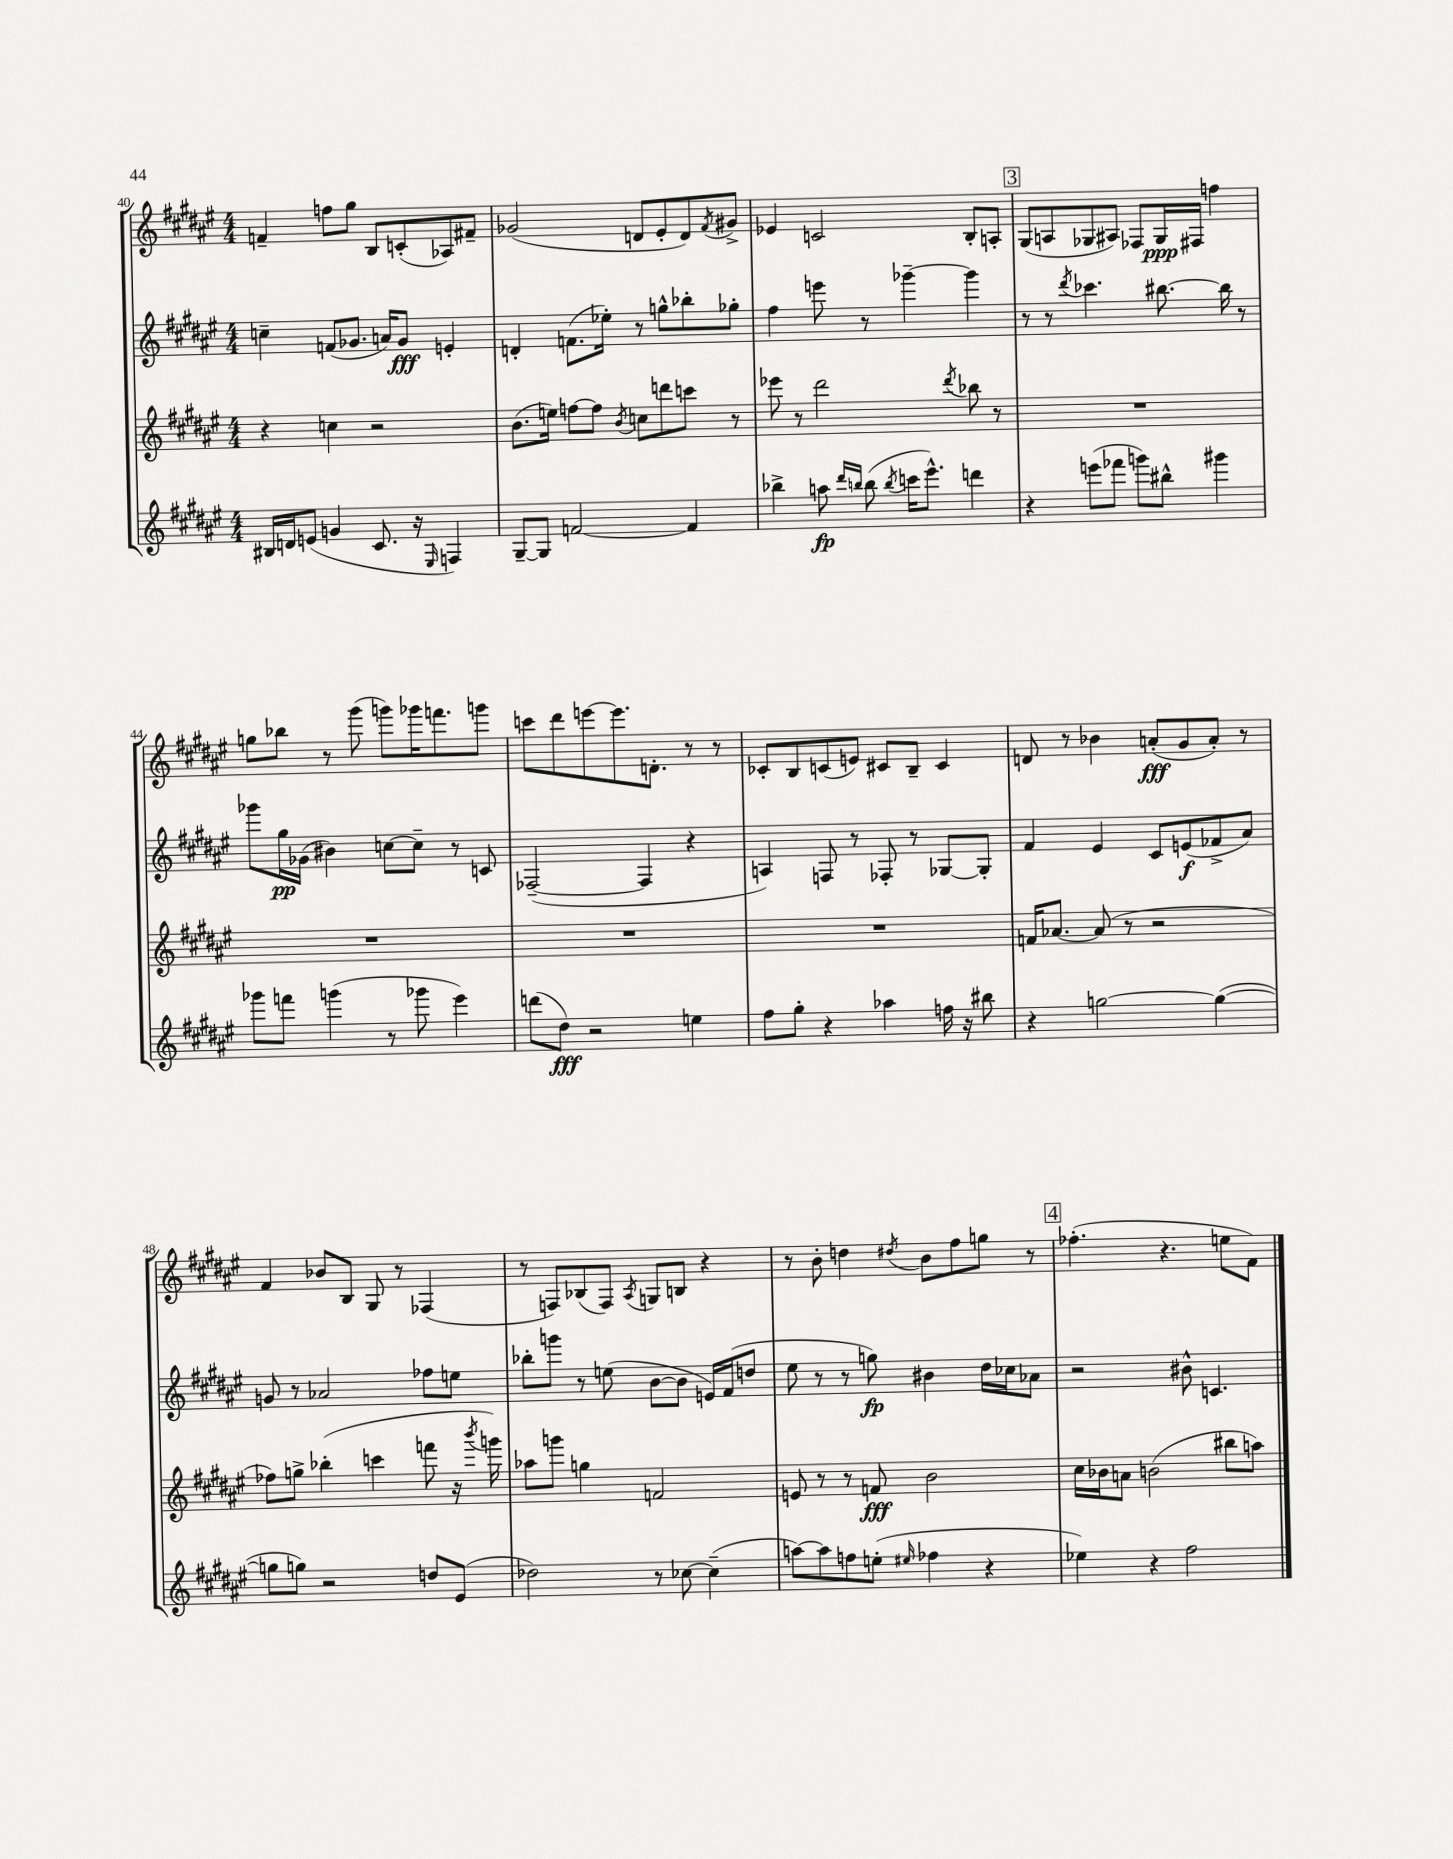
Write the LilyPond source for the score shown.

<<
\new StaffGroup <<
\new Staff = "s0" {
    \clef treble \key fis \major \numericTimeSignature \time 4/4
    f'4-- f''8 gis''8 b8 c'8-.( aes8) fis'8-- |
    ges'2( d'8 eis'8-. d'8) \acciaccatura { fis'8 } gis'8-> |
    ees'4 c'2 b8-. a8-. |
    \mark \markup { \box "3" } gis8( a8 ges8 ais8) fes8 ges16\ppp fis16 f''4 |
    g''8 bes''8 r8 gis'''8( g'''8) ges'''16 f'''8. g'''8 |
    c'''8 dis'''8 e'''8~ e'''8. d'8.-. r8 r8 |
    ces'8-. b8 c'8( e'8) cis'8 b8-- cis'4 |
    d'8 r8 bes'4 a'8-.\fff( gis'8 a'8-.) r8 |
    fis'4 bes'8 b8 gis8 r8 fes4( |
    r8 f8) bes8( f8) \acciaccatura { ais8 } g8 b8 r4 |
    r8 b'8-. d''4 \acciaccatura { dis''8 } b'8 fis''8 g''8 r8 |
    \mark \markup { \box "4" } fes''4.-.( r4. e''8 fis'8) \bar "|." |
}
\new Staff = "s1" {
    \clef treble \key fis \major \numericTimeSignature \time 4/4
    c''4-- f'8( ges'8. a'16) ges'8\fff e'4-. |
    d'4-. f'8.( ees''16-.) r8 g''8-^ bes''8-. ges''8-. |
    fis''4 e'''8 r8 ges'''4~-- ges'''4 |
    \mark \markup { \box "3" } r8 r8 \acciaccatura { dis'''8 } ces'''4. bis''8.~ bis''16 r8 |
    ges'''8 gis''16\pp ges'16( bis'4) c''8~ c''8-- r8 c'8 |
    fes2~--( fes4 r4 |
    a4) f8 r8 fes8-. r8 ges8~ ges8-. |
    fis'4 eis'4 cis'8 e'8\f( fes'8-> ais'8) |
    g'8 r8 aes'2 fes''8 e''8 |
    bes''8-. g'''8 r8 e''8( b'8~ b'8 e'16) fis'16( d''8 |
    eis''8 r8 r8 g''8\fp) bis'4 dis''16 ces''16 aes'8 |
    \mark \markup { \box "4" } r2 bis'8-^ c'4. \bar "|." |
}
\new Staff = "s2" {
    \clef treble \key fis \major \numericTimeSignature \time 4/4
    r4 c''4 r2 |
    b'8.( e''16) f''8~ f''8 \acciaccatura { b'8 } c''8 d'''8 c'''8 r8 |
    ees'''8 r8 dis'''2 \acciaccatura { dis'''8 } bes''8 r8 |
    \mark \markup { \box "3" } R1 |
    R1 |
    R1 |
    R1 |
    f'16 aes'8.~ aes'8( r8 r2 |
    fes''8) g''8-> bes''4-.( c'''4 f'''8 r16 \acciaccatura { b'''8 } g'''16) |
    aes''8 g'''8 g''4 f'2 |
    e'8 r8 r8 f'8\fff b'2 |
    \mark \markup { \box "4" } cis''16 bes'16 a'8 b'2( bis''8 a''8) \bar "|." |
}
\new Staff = "s3" {
    \clef treble \key fis \major \numericTimeSignature \time 4/4
    bis16 d'16 e'8( g'4 cis'8. r16 \grace { eis16 } f4) |
    gis8~-- gis8 f'2~ f'4 |
    bes''4-> a''8\fp \grace { dis'''16 b''16 } b''8( \acciaccatura { b''8 } c'''16 eis'''8.-^) d'''4 |
    \mark \markup { \box "3" } r4 e'''8( fes'''8 g'''8) bis''8-^ gis'''4 |
    ges'''8 f'''8 g'''4( r8 ges'''8 eis'''4) |
    d'''8( dis''8\fff) r2 e''4 |
    fis''8 gis''8-. r4 aes''4 f''16 r16 bis''8 |
    r4 g''2~ g''4~( |
    g''8 g''8) r2 d''8 eis'8( |
    des''2) r8 ces''8~ ces''4--( |
    a''8~) a''8 f''8 e''8-.( \grace { eis''16 } fes''4 r4 |
    \mark \markup { \box "4" } ees''4) r4 fis''2 \bar "|." |
}
>>
>>
\layout { \context { \Score currentBarNumber = #40 } }
